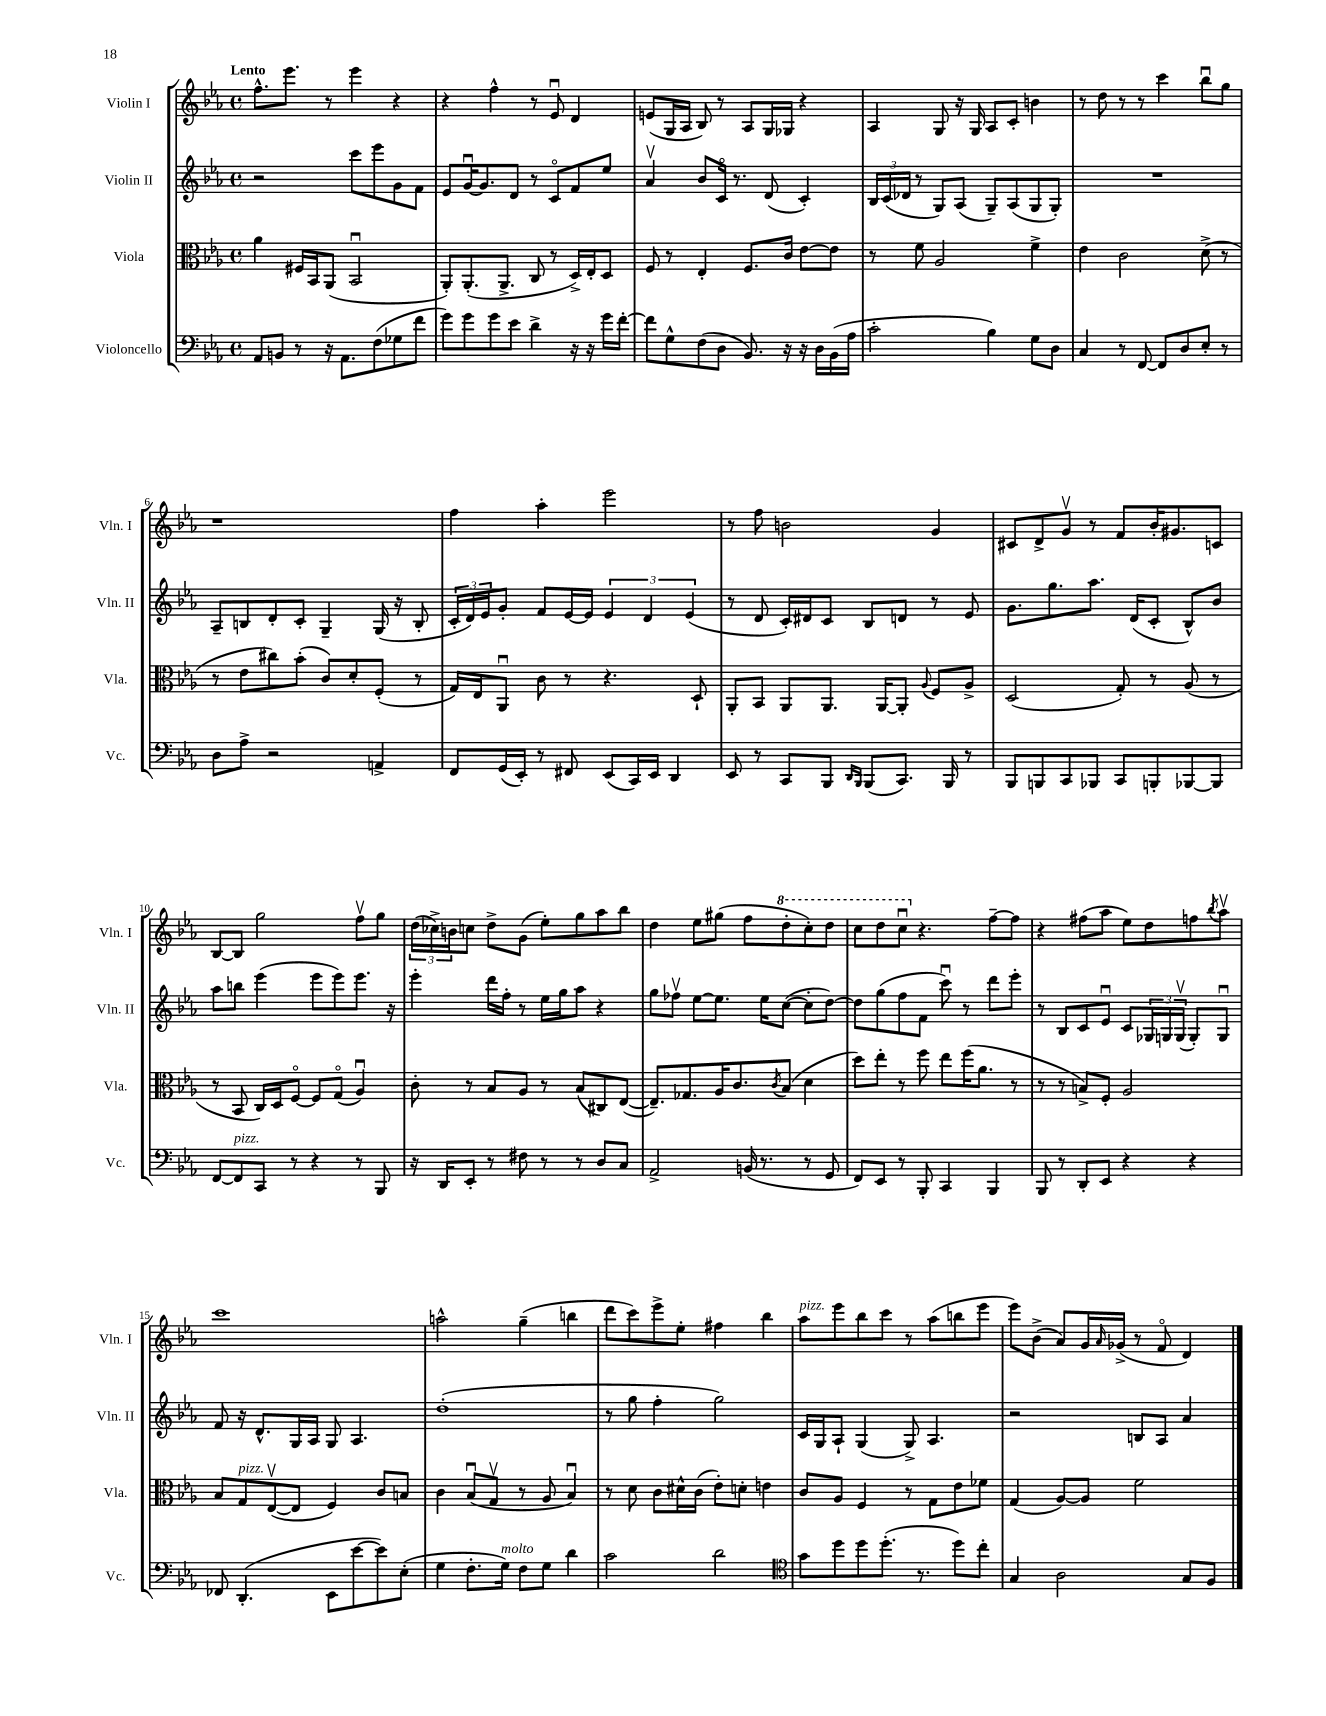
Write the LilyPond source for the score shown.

<<
\new StaffGroup <<
\new Staff = "s0" \with { instrumentName = "Violin I" shortInstrumentName = "Vln. I" } {
    \clef treble \key ees \major \defaultTimeSignature \time 4/4 \tempo "Lento"
    f''8.-^ ees'''8. r8 ees'''4 r4 |
    r4 f''4-^ r8 ees'8\downbow d'4 |
    e'8( g16 aes16 bes8) r8 aes8 g16 ges16 r4 |
    aes4 g8 r16 g16 aes8 c'8-. b'4 |
    r8 d''8 r8 r8 c'''4 bes''8\downbow g''8 |
    r1 |
    f''4 aes''4-. ees'''2 |
    r8 f''8 b'2 g'4 |
    cis'8 d'8-> g'8\upbow r8 f'8 bes'16-. gis'8. c'8 |
    bes8~ bes8 g''2 f''8\upbow g''8 |
    \tuplet 3/2 { d''16( ces''16->) b'16 } c''8 d''8-> g'8( ees''8-.) g''8 aes''8 bes''8 |
    d''4 ees''8 gis''8( f''8 \ottava #1 d'''8-. c'''8-.) d'''8 |
    c'''8 d'''8 c'''8\downbow \ottava #0 r4. f''8~-- f''8 |
    r4 fis''8( aes''8 ees''8) d''8 f''8 \acciaccatura { bes''8 } aes''8\upbow |
    c'''1 |
    a''2-^ g''4--( b''4 |
    d'''8 c'''8) ees'''8-> ees''8-. fis''4 bes''4 |
    aes''8^\markup { \italic "pizz." } ees'''8 bes''8 c'''8 r8 aes''8( b''8 ees'''8 |
    ees'''8) bes'8->( aes'8) g'16 \grace { aes'16 } ges'16->( r8 f'8\flageolet d'4) \bar "|." |
}
\new Staff = "s1" \with { instrumentName = "Violin II" shortInstrumentName = "Vln. II" } {
    \clef treble \key ees \major \defaultTimeSignature \time 4/4
    r2 c'''8 ees'''8 g'8 f'8 |
    ees'8 g'16~\downbow g'8. d'8 r8 c'8\flageolet f'8 ees''8 |
    aes'4\upbow bes'8 c'16\flageolet r8. d'8( c'4-.) |
    \tuplet 3/2 { bes16 c'16( des'16 } r8 g8) aes8( g8--) aes8( g8 g8-.) |
    R1 |
    aes8-- b8 d'8-. c'8-. g4-- g16( r16 b8-. |
    \tuplet 3/2 { c'16-. d'16) ees'16 } g'8-. f'8 ees'16~ ees'16 \tuplet 3/2 { ees'4 d'4 ees'4( } |
    r8 d'8 c'16-.) dis'16 c'8 bes8 d'8 r8 ees'8 |
    g'8. g''8. aes''8. d'16( c'8-. bes8-^) bes'8 |
    aes''8 b''8 ees'''4( ees'''8 ees'''8) ees'''8. r16 |
    ees'''4-. d'''16 f''16-. r8 ees''16 g''16 aes''8 r4 |
    g''8 fes''8\upbow ees''8~ ees''8. ees''16 c''8~( c''8-. d''8~) |
    d''8 g''8( f''8 f'8 c'''8\downbow) r8 d'''8 ees'''8-. |
    r8 bes8 c'8 ees'8\downbow c'8 \tuplet 3/2 { ges16 g16 g16\upbow( } g8-.) g8\downbow |
    f'8 r16 d'8.-^ g16 aes16 g8 aes4. |
    d''1-.( |
    r8 g''8 f''4-. g''2) |
    c'16 g16 aes8-! g4( g8->) aes4. |
    r2 b8 aes8 aes'4 \bar "|." |
}
\new Staff = "s2" \with { instrumentName = "Viola" shortInstrumentName = "Vla." } {
    \clef alto \key ees \major \defaultTimeSignature \time 4/4
    aes'4 fis16 bes,16 aes,8( bes,2\downbow |
    aes,8-.) aes,8.-.( aes,8.-> c8 r8 d16->) ees16-. d8 |
    f8 r8 ees4-. f8. c'16 ees'8~ ees'8 |
    r8 f'8 aes2 f'4-> |
    ees'4 c'2 d'8->( r8 |
    r8 ees'8 cis''8) bes'8-.( c'8) d'8-. f8-.( r8 |
    g16) ees16 aes,8\downbow c'8 r8 r4. d8-! |
    aes,8-. bes,8 aes,8 aes,8. aes,16~ aes,8-. \appoggiatura { aes8 } f8 aes8-> |
    d2( g8-.) r8 aes8( r8 |
    r8 bes,8 c16) d16 f8~\flageolet f8 g8\flageolet( aes4\downbow) |
    c'8-. r8 bes8 aes8 r8 bes8( cis8) ees8~( |
    ees8.--) ges8. aes16 c'8. \acciaccatura { c'8 } bes8( d'4 |
    d''8) ees''8-. r8 f''8 ees''8 f''16( aes'8. r8 |
    r8 r8 b8->) f8-. aes2 |
    bes8 g8^\markup { \italic "pizz." } ees8~\upbow( ees8 f4) c'8 b8 |
    c'4 bes8\downbow( g8\upbow r8 aes8 bes4\downbow) |
    r8 d'8 c'8 dis'16-^ c'16( ees'8-.) d'8-. e'4 |
    c'8 aes8 f4 r8 g8 ees'8 fes'8 |
    g4( aes8~) aes8 f'2 \bar "|." |
}
\new Staff = "s3" \with { instrumentName = "Violoncello" shortInstrumentName = "Vc." } {
    \clef bass \key ees \major \defaultTimeSignature \time 4/4
    aes,8 b,8 r8 r16 aes,8. f8( ges8 f'8 |
    g'8) g'8 g'8 ees'8 d'4-> r16 r16 g'16 f'16~-. |
    f'8 g8-^ f8( d8 bes,8.) r16 r16 d16 bes,16( aes16 |
    c'2-. bes4) g8 d8 |
    c4 r8 f,8~ f,8 d8 ees8-. r8 |
    d8 aes8-> r2 a,4-> |
    f,8 g,16( ees,16-.) r8 fis,8 ees,8( c,16) ees,16 d,4 |
    ees,8 r8 c,8 bes,,8 \grace { d,16 bes,,16 } bes,,8( c,8.) bes,,16 r8 |
    bes,,8 b,,8 c,8 bes,,8 c,8 b,,8-. bes,,8~ bes,,8 |
    f,8~ f,8^\markup { \italic "pizz." } c,8 r8 r4 r8 bes,,8 |
    r16 d,16 ees,8-. r8 fis8 r8 r8 d8 c8 |
    aes,2-> b,16( r8. r8 g,8 |
    f,8) ees,8 r8 bes,,8-. c,4 bes,,4 |
    bes,,8 r8 d,8-. ees,8 r4 r4 |
    fes,8 d,4.-.( ees,8 ees'8~ ees'8) ees8-.( |
    g4 f8.-. g16^\markup { \italic "molto" }) f8 g8 d'4 |
    c'2 d'2 |
    \clef tenor g'8 d''8 d''8 d''8.-.( r8. d''8) c''8-. |
    g4 aes2 g8 f8 \bar "|." |
}
>>
>>
